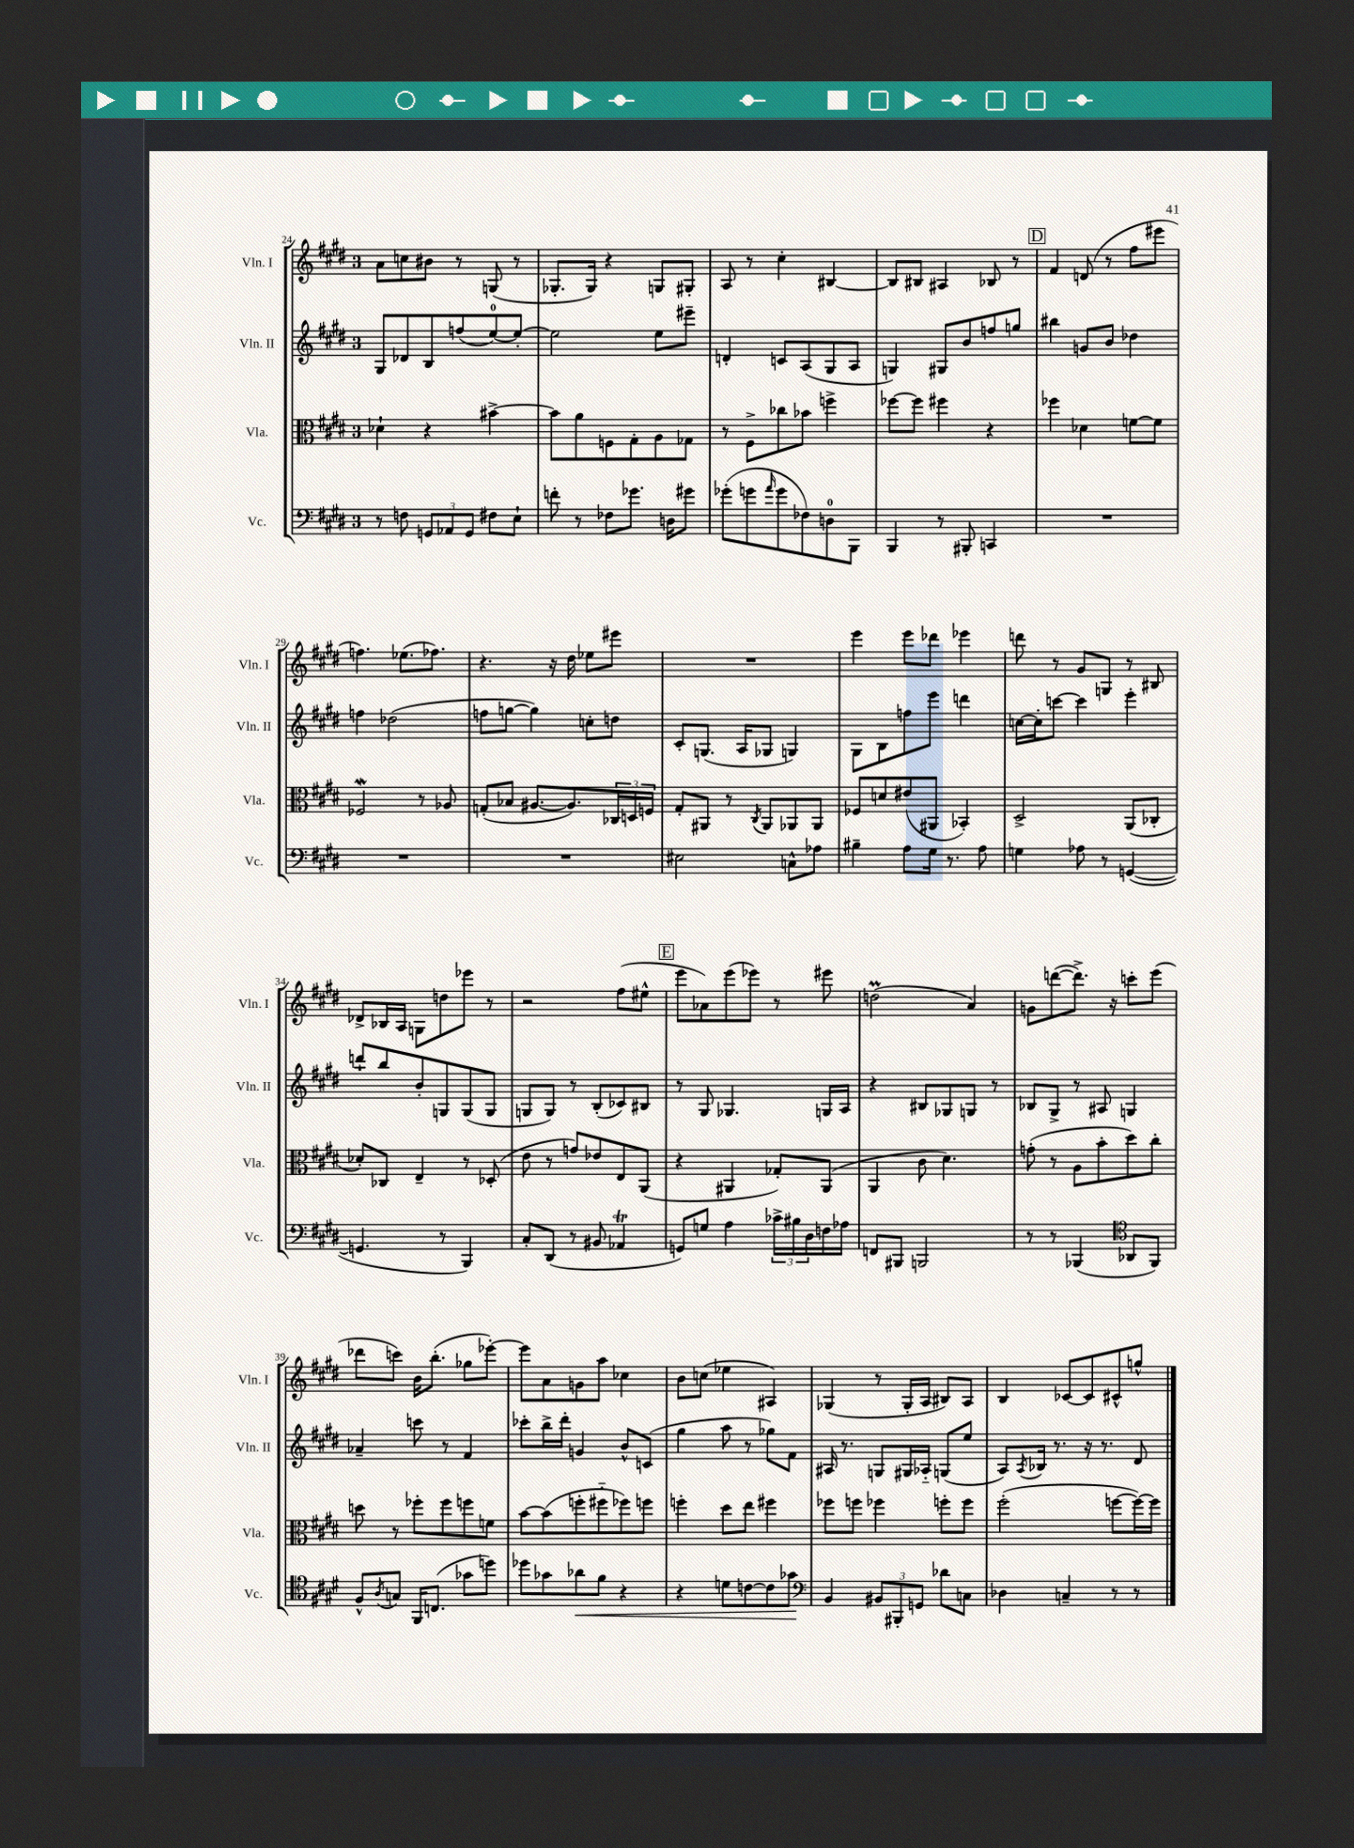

**kern	**kern	**kern	**kern
*staff4	*staff3	*staff2	*staff1
*clefF4	*clefC3	*clefG2	*clefG2
*k[f#c#g#d#]	*k[f#c#g#d#]	*k[f#c#g#d#]	*k[f#c#g#d#]
*M3/4	*M3/4	*M3/4	*M3/4
8r	4d-`	8G#	8a
8F	.	8d-	8cc
12GG	4r	8B	8b#
12AA-	.	.	.
.	.	(8ff	8r
12GG	.	.	.
8F#	[4b#^	[8ee)	(8G
8E`	.	8ee'_	8r
=	=	=	=
8f'	8b#]	2ee]	8.G-'
8r	8a	.	.
.	.	.	16G-)
8F-	8F	.	4r
8.g-	8G#'	.	.
.	8A	8ee	8G
16D	.	.	.
8g#	8G-	8eee#~	8G#'
=	=	=	=
(8g-'	8r	4d'	8A
8g	8F#^	.	8r
16qqa	.	.	.
8g	8cc-	8c	4cc#'
8F-)	8b-	(8A	.
8D	4ff^	8G#	[4B#
8BBB	.	8A	.
=	=	=	=
4BBB	[8ff-	4G)	8B#]
.	8ff-]	.	8B#
8r	4ff#	8G#	4A#
8BBB#'	.	8b	.
4CC	4r	8ff	8B-
.	.	8gg	8r
=	=	=	=
2.r	4ff-	4bb#	4f#
.	4d-	8g	(8d
.	.	8b	8r
.	[8f	4dd-	8ff#
.	8f]	.	8eee#
=	=	=	=
2.r	2F-	4ff	4.ff)
.	.	(2dd-	.
.	.	.	(8.ee-
.	8r	.	.
.	.	.	8.ff-)
.	8A-	.	.
=	=	=	=
2.r	(8G'	8ff	4.r
.	8B-	[8gg	.
.	[8.A#	4gg])	.
.	.	.	16r
.	8.A#])	.	16dd#
.	.	8cc'	8ee-
.	24C-	8dd	8eee#
.	24D	.	.
.	24F	.	.
=	=	=	=
2E#	8G#'	8c#'	2.r
.	8AA#	(8.G	.
.	8r	.	.
.	.	16A	.
.	8qC#	.	.
.	8AA#	8G-	.
8C^^	8AA-	4G)	.
8A-	8AA-	.	.
=	=	=	=
4B#~	8F-	8G#	4eee
.	8d	8B	.
8A	(8e#	8ff	8eee
16G#	8AA#	8eee	8ddd-
8.r	.	.	.
.	4BB-')	4ddd	4eee-
8A	.	.	.
=	=	=	=
4G	2D#^	[16cc	8ddd
.	.	16cc']	.
.	.	[8ccc	8r
8A-	.	4ccc]	8g#
8r	.	.	8G
([4GG	(8AA	4eee'	8r
.	8C-'	.	8B#
=	=	=	=
4.GG]	8d-')	8ddd`	8d-^
.	8C-	8bb	16B-
.	.	.	16A
.	4E~	8b'	8G
8r	.	8G	8dd
4BBB)	8r	(8G	8eee-
.	(8D-'	8G	8r
=	=	=	=
8C#'	8e	8G	2r
(8DD#	8r	8G)	.
8r	8g)	8r	.
8BB#	8e-	(8B'	.
4AA-	8E	8c-)	(8ff#
.	(8AA	8B#	8ee#^^
=	=	=	=
8GG)	4r	8r	8eee
8G	.	8G#	8a-)
4A	4AA#	4.G-	(8eee
.	.	.	8eee-)
24c-^	8G-')	.	8r
24B#	.	.	.
24D#	.	.	.
16F	(8AA#	16G	8eee#
16A-	.	16A	.
=	=	=	=
8FF	4AA	4r	(2dd
8BBB#	.	.	.
2BBB	8c#	8B#	.
.	4.d#)	8G-	.
.	.	8G	4a)
.	.	8r	.
=	=	=	=
8r	(8g'	8B-	8g
8r	8r	8G#^	([8ddd
(4BBB-	8A	8r	8.ddd^])
.	8b'	8A#	.
.	.	.	16r
*clefC4	*	*	*
8AA-	8dd#)	4G	8ccc'
8FF#)	8cc#'	.	(8eee
=	=	=	=
8F#^^	8dd	4a-~	8ddd-
8qA	.	.	.
8G	8r	.	8ccc)
16FF#	8ff-'	8ccc	16b
(8.C	.	.	(8.bb'
.	8ff-	8r	.
8g-	8ff	4f#	8gg-
8dd)	8f	.	[8eee-')
=	=	=	=
8dd-	[8b	8ccc-'	8eee-]
8g-	(8b]	16bb^	8a
.	.	16ddd#'	.
8a-	8ff'	4g	8g
8f#	8ff#'~	.	8aa
4r	8ff-)	8b^^	4cc-
.	8ff	(8c	.
=	=	=	=
4r	4ff'	4gg#	8b
.	.	.	(8cc
8d	8dd#	8aa	4ee-
[8c	8ee	8r	.
8c]	4ff#	8gg-)	4A#)
8g-	.	8f#	.
=	=	=	=
*clefF4	*	*	*
4BB	8ff-	16A#	(4G-
.	.	8.r	.
.	8ff	.	.
12BB#	4ff-	8G	8r
12BBB#'	.	.	.
.	.	16G#	16G-'
12GG	.	.	.
.	.	16A-'~	16A
8d-	8ff'	(8G	8B#)
8C	8ff	8ee	8A
=	=	=	=
4D-	(2ff#'	8A)	4B
.	.	8qA	.
.	.	16B-	.
.	.	8.r	.
4C~	.	.	[8c-
.	.	16r	8c-]
.	.	8.r	.
8r	[8ff	.	8c#^^
8r	16ff_)	8d#	8gg^^
.	16ff]	.	.
==	==	==	==
*-	*-	*-	*-
